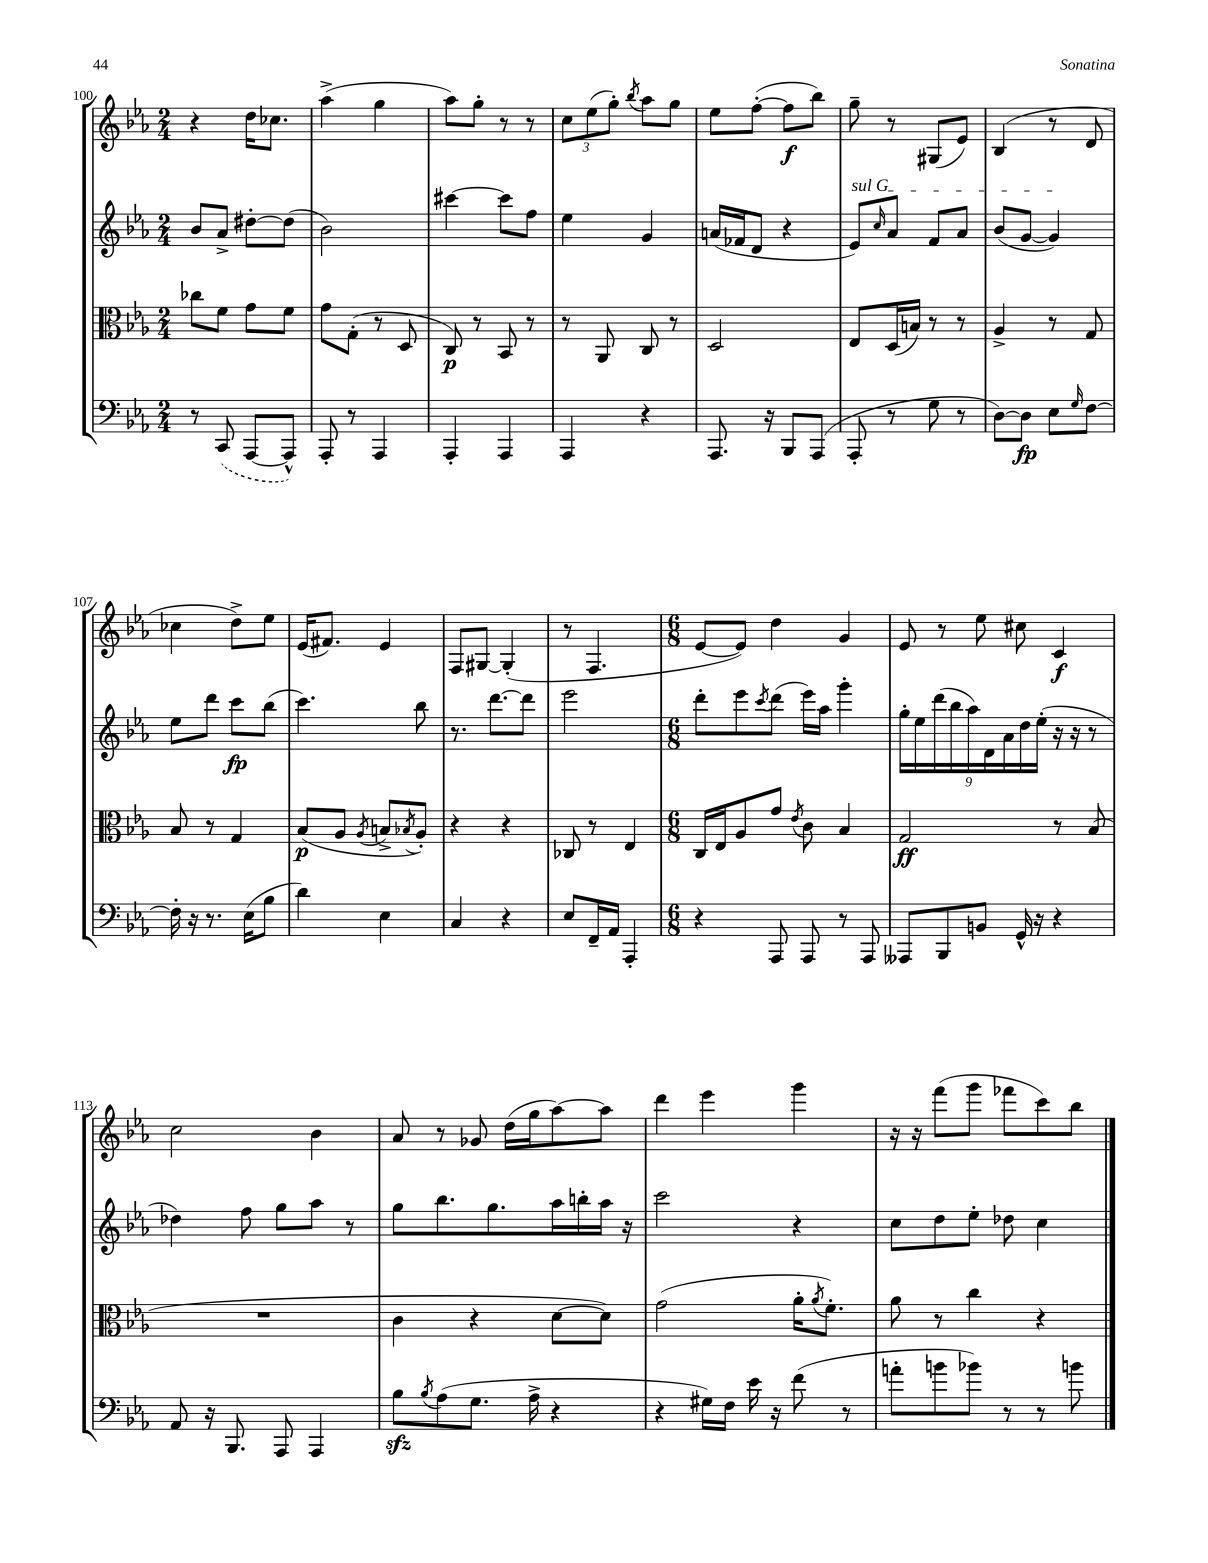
<<
\new StaffGroup <<
\new Staff = "s0" {
    \clef treble \key ees \major \numericTimeSignature \time 2/4
    r4 d''16 ces''8. |
    aes''4->( g''4 |
    aes''8) g''8-. r8 r8 |
    \tuplet 3/2 { c''8 ees''8( g''8-.) } \acciaccatura { bes''8 } aes''8 g''8 |
    ees''8 f''8~-.( f''8\f bes''8) |
    g''8-- r8 gis8( ees'8) |
    bes4( r8 d'8 |
    ces''4 d''8->) ees''8 |
    ees'16( fis'8.) ees'4 |
    f8 gis8~ gis4-.( |
    r8 f4. |
    \numericTimeSignature \time 6/8 ees'8~ ees'8) d''4 g'4 |
    ees'8 r8 ees''8 cis''8 c'4\f |
    c''2 bes'4 |
    aes'8 r8 ges'8 d''16( g''16 aes''8~) aes''8 |
    d'''4 ees'''4 g'''4 |
    r16 r16 f'''8( g'''8 fes'''8 c'''8) bes''8 \bar "|." |
}
\new Staff = "s1" {
    \clef treble \key ees \major \numericTimeSignature \time 2/4
    bes'8 aes'8-> dis''8~-. dis''8( |
    bes'2) |
    cis'''4~ cis'''8 f''8 |
    ees''4 g'4 |
    a'16( fes'16 d'8 r4 |
    \once \override TextSpanner.bound-details.left.text = \markup { \italic "sul G" } ees'8\startTextSpan) \grace { c''16 } aes'8 f'8 aes'8 |
    bes'8( g'8~ g'4\stopTextSpan) |
    ees''8 d'''8 c'''8\fp bes''8( |
    c'''4.) bes''8 |
    r8. d'''8.~ d'''8 |
    ees'''2 |
    \numericTimeSignature \time 6/8 d'''8-. ees'''8 \acciaccatura { c'''8 } d'''8( ees'''16) aes''16 g'''4-. |
    \tuplet 9/8 { g''16-. ees''16 d'''16( bes''16 aes''16) d'16 aes'16 d''16 ees''16-.( } r16 r16 r8 |
    des''4) f''8 g''8 aes''8 r8 |
    g''8 bes''8. g''8. aes''16 b''16-. aes''16 r16 |
    c'''2 r4 |
    c''8 d''8 ees''8-. des''8 c''4 \bar "|." |
}
\new Staff = "s2" {
    \clef alto \key ees \major \numericTimeSignature \time 2/4
    ces''8 f'8 g'8 f'8 |
    g'8 g8-.( r8 d8 |
    c8\p) r8 bes,8 r8 |
    r8 aes,8 c8 r8 |
    d2 |
    ees8 d16( b16) r8 r8 |
    aes4-> r8 g8 |
    bes8 r8 g4 |
    bes8\p( aes8 \acciaccatura { aes8 } b8-> \acciaccatura { bes8 } aes8-.) |
    r4 r4 |
    ces8 r8 ees4 |
    \numericTimeSignature \time 6/8 c16 ees16 aes8 g'8 \acciaccatura { ees'8 } c'8 bes4 |
    g2\ff r8 bes8( |
    R2. |
    c'4 r4 d'8~ d'8) |
    g'2( aes'16-. \acciaccatura { aes'8 } f'8.-.) |
    aes'8 r8 c''4 r4 \bar "|." |
}
\new Staff = "s3" {
    \clef bass \key ees \major \numericTimeSignature \time 2/4
    r8 \once \slurDashed c,8( aes,,8~ aes,,8-^) |
    aes,,8-. r8 aes,,4 |
    aes,,4-. aes,,4 |
    aes,,4 r4 |
    aes,,8. r16 bes,,8 aes,,8( |
    aes,,8-. r8 g8 r8 |
    d8~) d8\fp ees8 \grace { g16 } f8~ |
    f16-. r16 r8. ees16( bes8 |
    d'4) ees4 |
    c4 r4 |
    ees8 f,16-- aes,16 aes,,4-. |
    \numericTimeSignature \time 6/8 r4 aes,,8 aes,,8 r8 aes,,8 |
    aeses,,8 bes,,8 b,8 g,16-^ r16 r4 |
    aes,8 r16 bes,,8. aes,,8 aes,,4 |
    bes8\sfz \acciaccatura { bes8 } aes8( g8. aes16-> r4 |
    r4 gis16) f16 ees'16 r16 f'8( r8 |
    a'8-. b'8 bes'8) r8 r8 b'8 \bar "|." |
}
>>
>>
\layout { \context { \Score currentBarNumber = #100 } }
